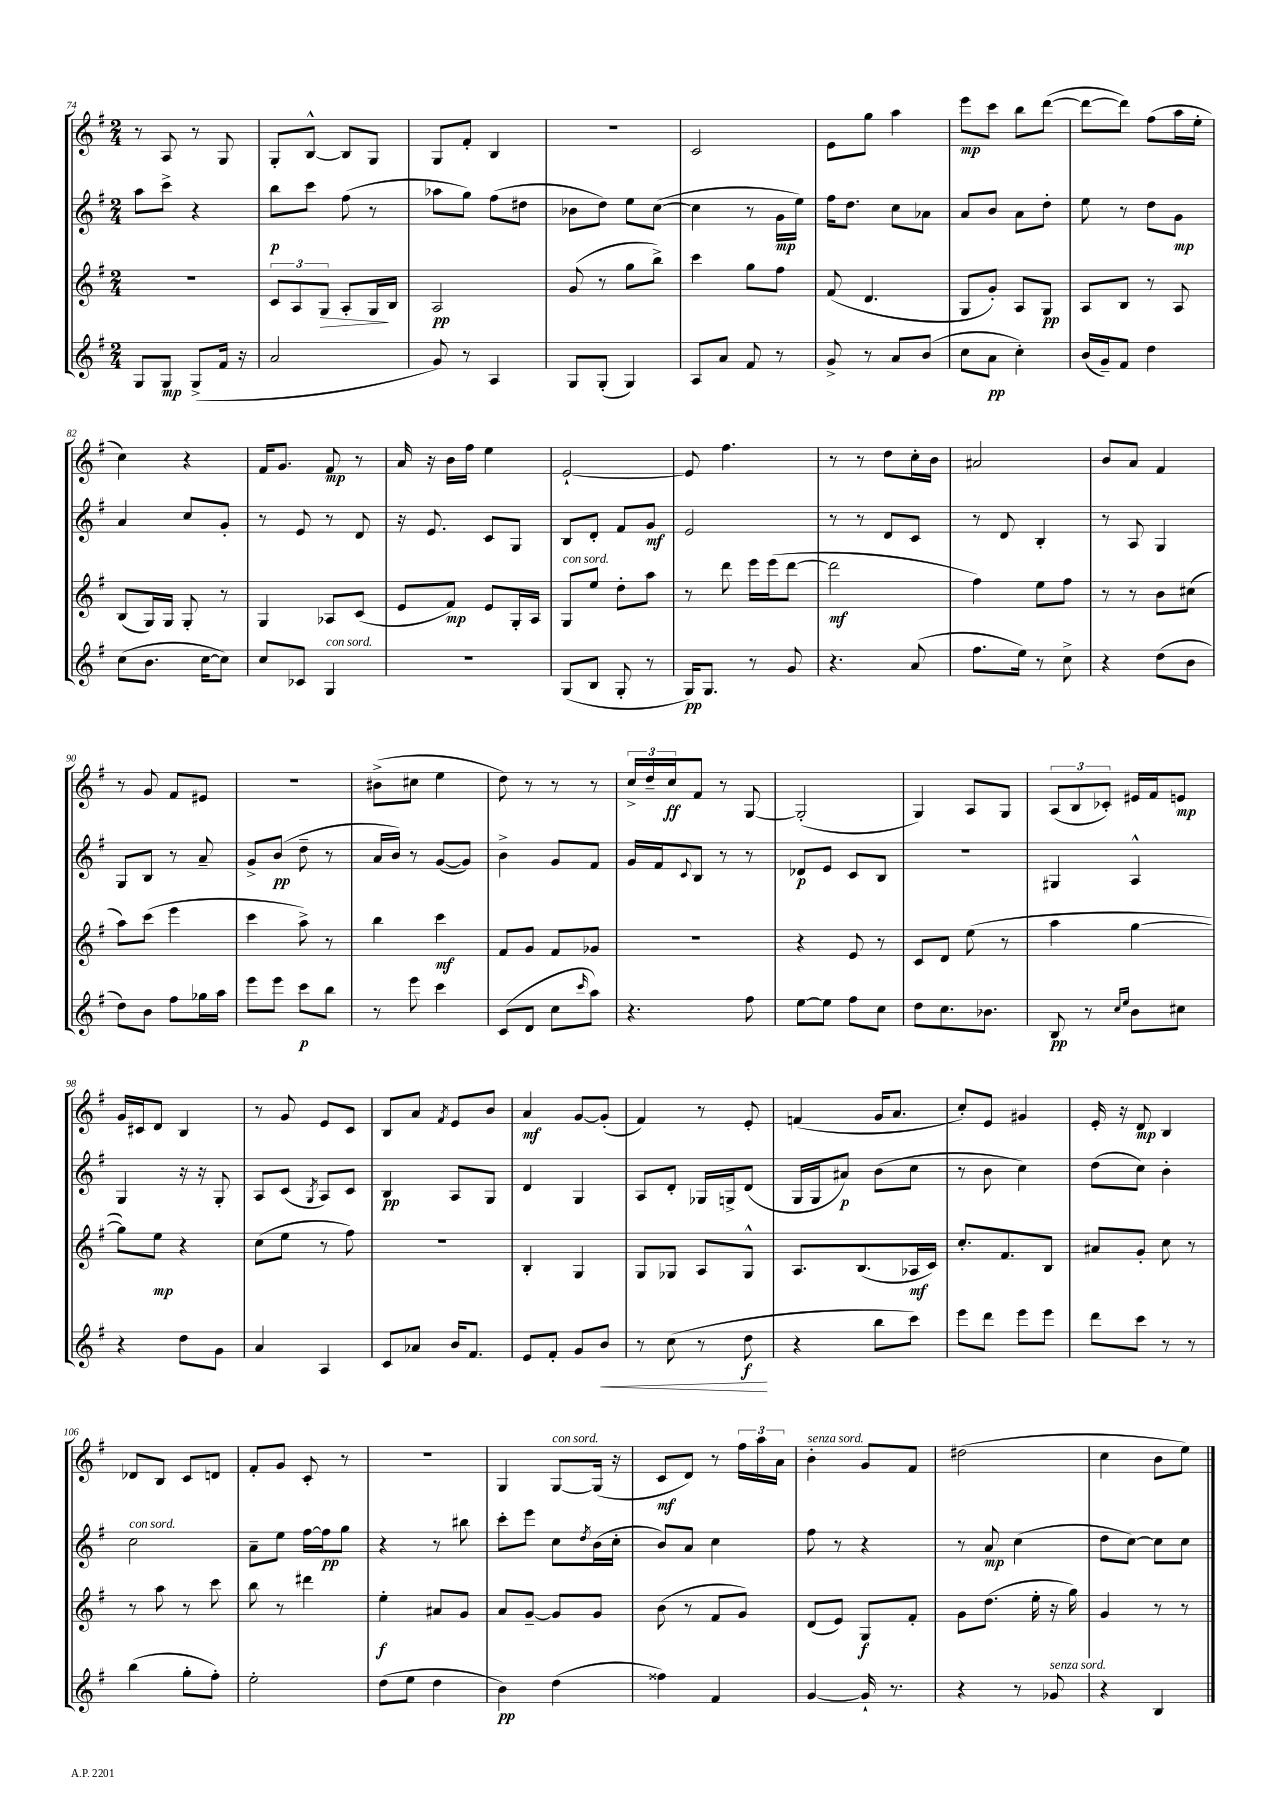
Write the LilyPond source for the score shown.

<<
\new StaffGroup <<
\new Staff = "s0" {
    \clef treble \key g \major \numericTimeSignature \time 2/4
    r8 a8 r8 g8 |
    g8-. b8~-^ b8 g8 |
    g8 fis'8-. b4 |
    r2 |
    c'2 |
    e'8 g''8 a''4 |
    e'''8\mp c'''8 b''8 d'''8~( |
    d'''8~ d'''8) fis''8( a''16 e''16-. |
    c''4) r4 |
    fis'16 g'8. fis'8\mp r8 |
    a'16 r16 b'16 fis''16 e''4 |
    e'2~-! |
    e'8 fis''4. |
    r8 r8 d''8 c''16-. b'16 |
    ais'2 |
    b'8 a'8 fis'4 |
    r8 g'8 fis'8 eis'8 |
    r2 |
    bis'8->( cis''8 e''4 |
    d''8) r8 r8 r8 |
    \tuplet 3/2 { c''16-> d''16-- c''16\ff } fis'8 r8 g8~ |
    g2-.( |
    g4) a8 g8 |
    \tuplet 3/2 { a8( b8 ces'8-.) } eis'16 fis'16 e'8\mp |
    g'16 cis'16 d'8 b4 |
    r8 g'8 e'8 c'8 |
    b8 a'8 \acciaccatura { fis'8 } e'8 b'8 |
    a'4\mf g'8~ g'8-.( |
    fis'4) r8 e'8-. |
    f'4( g'16 a'8. |
    c''8-.) e'8 gis'4 |
    e'16-. r16 d'8\mp b4 |
    des'8 b8 c'8 d'8 |
    fis'8-. g'8 c'8-. r8 |
    R2 |
    g4 g8~^\markup { \italic "con sord." } g16( r16 |
    c'8\mf d'8) r8 \tuplet 3/2 { fis''16 a''16 a'16 } |
    b'4-.^\markup { \italic "senza sord." } g'8 fis'8 |
    dis''2( |
    c''4 b'8 e''8) \bar "|." |
}
\new Staff = "s1" {
    \clef treble \key g \major \numericTimeSignature \time 2/4
    a''8 c'''8-> r4 |
    b''8\p c'''8 fis''8( r8 |
    aes''8 g''8) fis''8( dis''8 |
    bes'8 d''8) e''8 c''8~( |
    c''4 r8 g'16\mp e''16) |
    fis''16 d''8. c''8 aes'8 |
    a'8 b'8 a'8 d''8-. |
    e''8 r8 d''8 g'8\mp |
    a'4 c''8 g'8-. |
    r8 e'8 r8 d'8 |
    r16 e'8. c'8 g8 |
    b8 d'8-. fis'8 g'8\mf |
    e'2 |
    r8 r8 d'8 c'8 |
    r8 d'8 b4-. |
    r8 a8 g4 |
    g8 b8 r8 a'8-- |
    g'8-> b'8\pp( d''8-- r8 |
    a'16 b'16) r8 g'8~( g'8) |
    b'4-> g'8 fis'8 |
    g'16 fis'16 \appoggiatura { c'8 } b8 r8 r8 |
    des'8\p e'8 c'8 b8 |
    r2 |
    gis4 a4-^ |
    g4 r16 r16 g8-. |
    a8 c'8( \acciaccatura { g8 } a8) c'8 |
    b4\pp a8 g8 |
    d'4 g4 |
    a8 d'8-. ges16 g16-> d'8( |
    g16 g16 ais'8\p) b'8( c''8 |
    r8 b'8 c''4) |
    d''8( c''8) b'4-. |
    c''2^\markup { \italic "con sord." } |
    a'8-- e''8 fis''16~ fis''16\pp g''8 |
    r4 r8 bis''8 |
    c'''8-. e'''8 c''8 \acciaccatura { d''8 } b'16( c''16-. |
    b'8) a'8 c''4 |
    fis''8 r8 r4 |
    r8 a'8\mp c''4( |
    d''8 c''8~) c''8 c''8 \bar "|." |
}
\new Staff = "s2" {
    \clef treble \key g \major \numericTimeSignature \time 2/4
    R2 |
    \tuplet 3/2 { c'8 a8 g8\> } a8-. g16\! b16 |
    a2\pp |
    g'8( r8 g''8 b''8->) |
    c'''4 g''8 fis''8 |
    fis'8( d'4. |
    g8 g'8-.) a8 g8\pp |
    a8 b8 r8 a8 |
    b8( g16) g16 g8-. r8 |
    g4 aes8 c'8( |
    e'8 fis'8\mp) e'8 g16-. a16 |
    g8^\markup { \italic "con sord." } e''8 d''8-. a''8 |
    r8 d'''8 e'''16 e'''16( d'''8~ |
    d'''2\mf |
    fis''4) e''8 fis''8 |
    r8 r8 b'8 cis''8( |
    a''8) c'''8( e'''4 |
    c'''4 a''8->) r8 |
    b''4 c'''4\mf |
    fis'8 g'8 fis'8 ges'8 |
    r2 |
    r4 e'8 r8 |
    c'8 d'8 e''8( r8 |
    a''4 g''4~ |
    g''8) e''8\mp r4 |
    c''8( e''8 r8 fis''8) |
    R2 |
    b4-. g4 |
    g8 ges8 a8 ges8-^ |
    a8. b8.( aes16\mf c'16) |
    c''8.-. fis'8. b8 |
    ais'8 g'8-. c''8 r8 |
    r8 a''8 r8 c'''8 |
    b''8 r8 dis'''4 |
    e''4-.\f ais'8 g'8 |
    a'8 g'8~-- g'8 g'8 |
    b'8( r8 fis'8 g'8) |
    d'8( e'8) g8\f fis'8-. |
    g'8 d''8.( e''16-. r16 g''16) |
    g'4 r8 r8 \bar "|." |
}
\new Staff = "s3" {
    \clef treble \key g \major \numericTimeSignature \time 2/4
    g8 g8\mp g8->( fis'16 r16 |
    a'2 |
    g'8) r8 a4 |
    g8 g8-.( g4) |
    a8 a'8 fis'8 r8 |
    g'8-> r8 a'8 b'8( |
    c''8 a'8\pp c''4-.) |
    b'16( g'16--) fis'8 d''4 |
    c''8( b'8. c''16~ c''8) |
    c''8 ces'8 g4^\markup { \italic "con sord." } |
    R2 |
    g8( b8 g8-. r8 |
    g16\pp) g8. r8 g'8 |
    r4. a'8( |
    fis''8. e''16) r8 c''8-> |
    r4 d''8( b'8 |
    d''8) b'8 fis''8 ges''16 a''16 |
    e'''8 e'''8 c'''8\p b''8 |
    r8 e'''8 c'''4 |
    c'8( d'8 c''8 \grace { c'''16 } a''8) |
    r4. fis''8 |
    e''8~ e''8 fis''8 c''8 |
    d''8 c''8. bes'8. |
    b8\pp r8 \grace { c''16 e''16 } b'8 cis''8 |
    r4 d''8 g'8 |
    a'4 a4 |
    c'8 aes'8 b'16 fis'8. |
    e'8 fis'8-. g'8 b'8\< |
    r8 c''8( r8 d''8\f\! |
    r4 b''8 c'''8) |
    e'''8 d'''8 e'''8 e'''8 |
    d'''8 c'''8 r8 r8 |
    b''4( g''8-. fis''8-.) |
    e''2-. |
    d''8( e''8 d''4 |
    b'4\pp) d''4( |
    fisis''4) fis'4 |
    g'4~ g'16-! r8. |
    r4 r8 ges'8^\markup { \italic "senza sord." } |
    r4 b4 \bar "|." |
}
>>
>>
\layout { \context { \Score currentBarNumber = #74 } }
